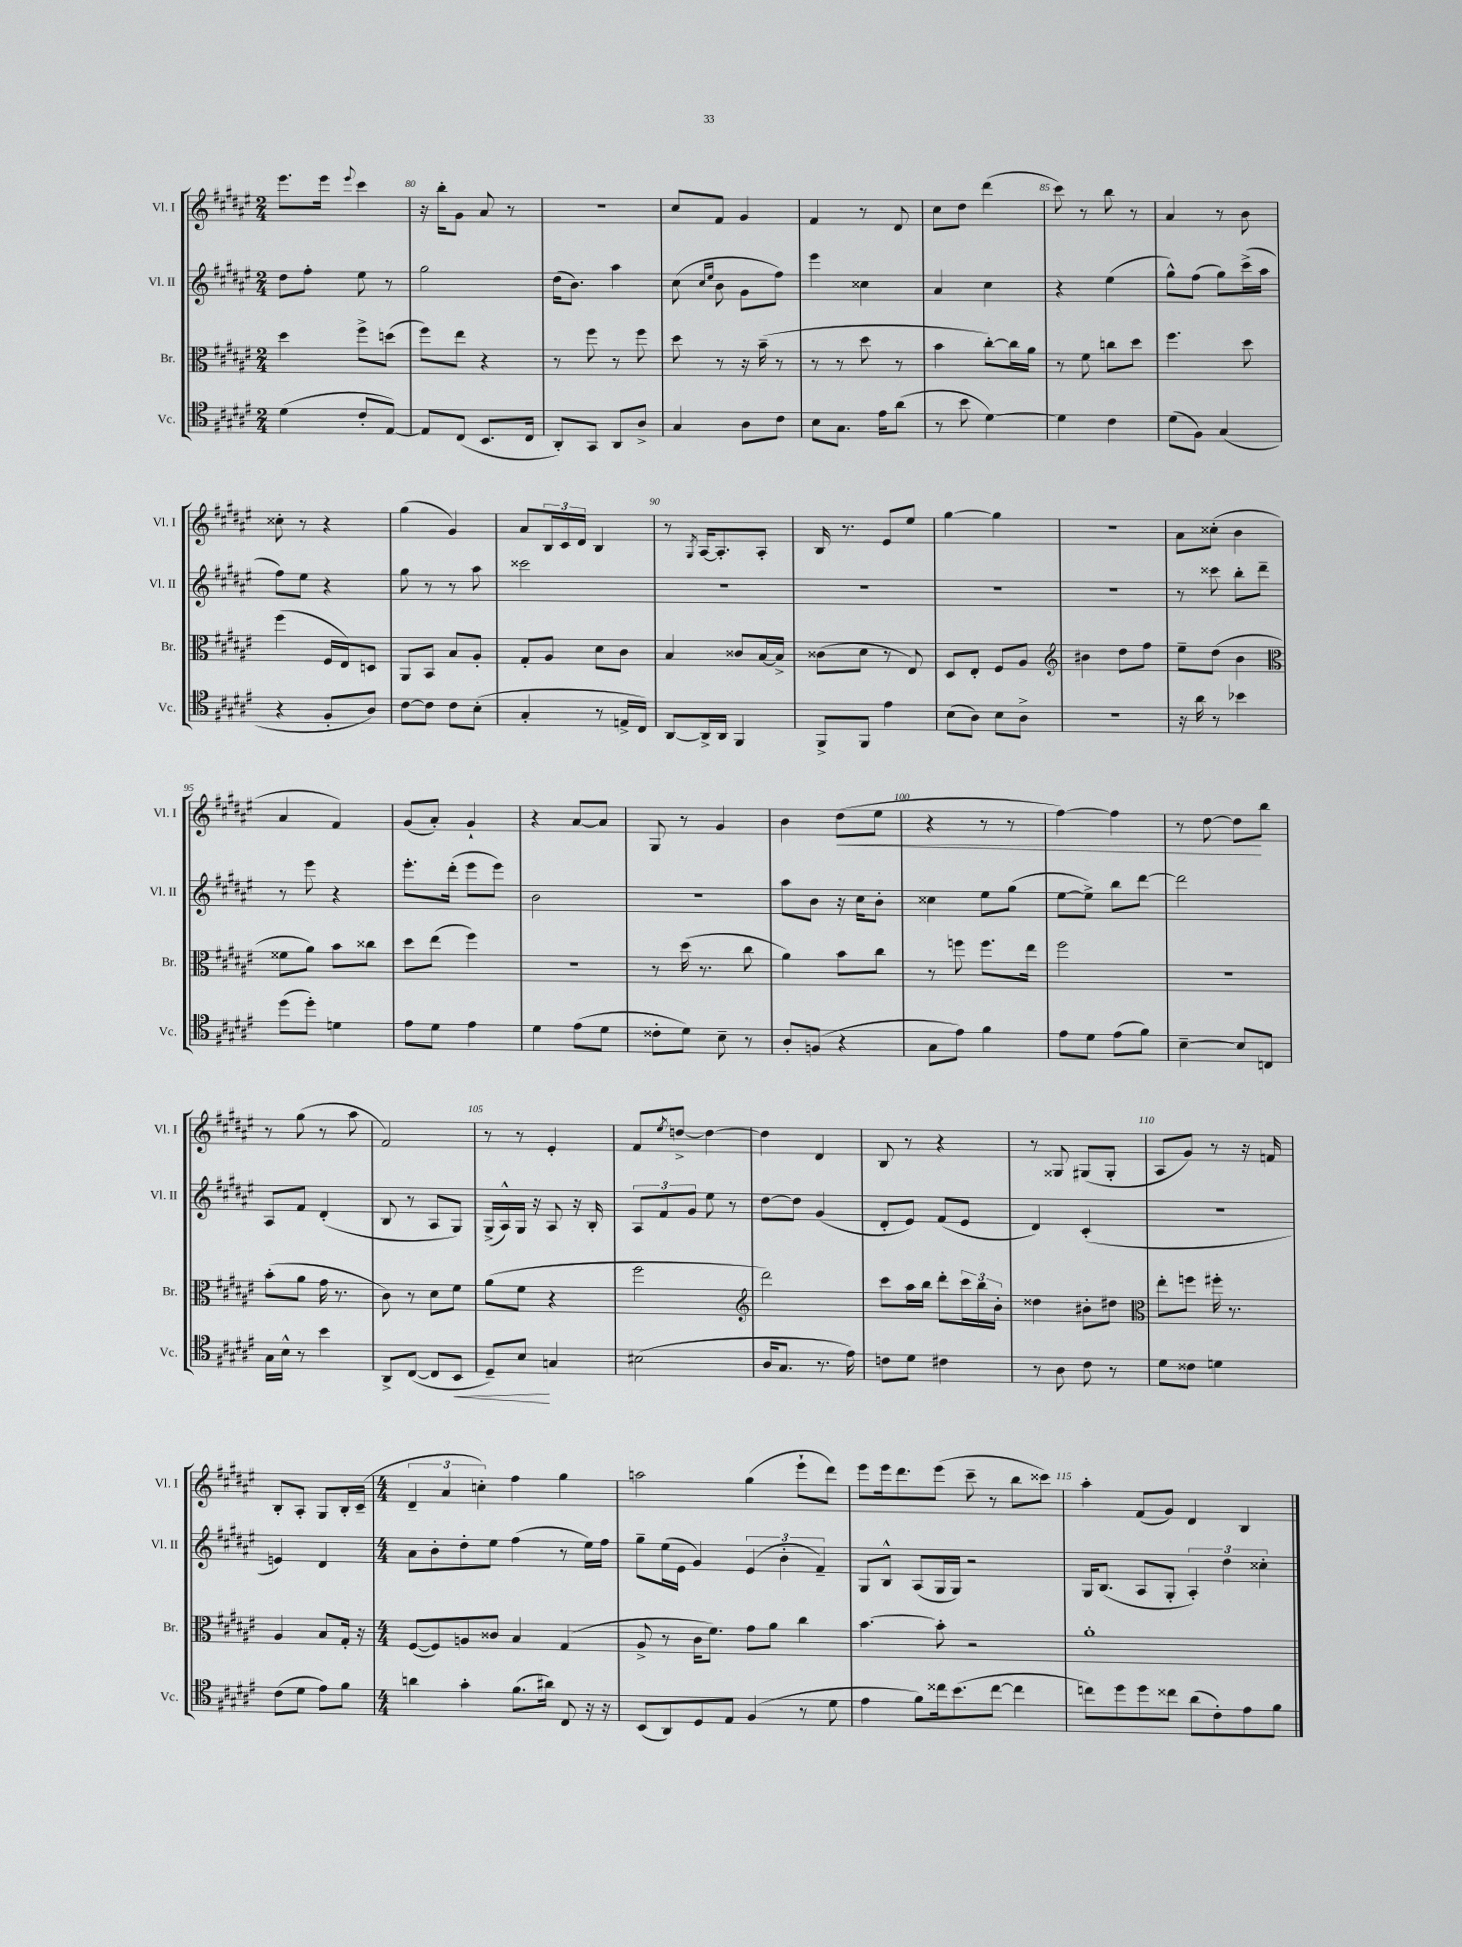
<<
\new StaffGroup <<
\new Staff = "s0" \with { instrumentName = "Vl. I" shortInstrumentName = "Vl. I" } {
    \clef treble \key fis \major \numericTimeSignature \time 2/4
    eis'''8. eis'''16 \appoggiatura { eis'''8 } cis'''4 |
    r16 b''16-. gis'8 ais'8 r8 |
    R2 |
    cis''8 fis'8 gis'4 |
    fis'4 r8 dis'8 |
    cis''8 dis''8 dis'''4( |
    cis'''8) r8 b''8 r8 |
    ais'4 r8 b'8 |
    cisis''8-. r8 r4 |
    gis''4( gis'4) |
    ais'8 \tuplet 3/2 { b16 cis'16 dis'16 } b4 |
    r8 \acciaccatura { gis8 } ais16~ ais8.-. ais8-. |
    b16 r8. eis'8 eis''8 |
    gis''4~ gis''4 |
    r2 |
    ais'8 cisis''8-.( b'4 |
    ais'4 fis'4) |
    gis'8( ais'8-.) gis'4-! |
    r4 ais'8~ ais'8 |
    gis8 r8 gis'4 |
    b'4 dis''8\<( eis''8 |
    r4 r8 r8 |
    fis''4~) fis''4 |
    r8 dis''8~ dis''8\! b''8 |
    r8 gis''8( r8 ais''8 |
    fis'2) |
    r8 r8 eis'4-. |
    fis'8 \acciaccatura { eis''8 } d''8~-> d''4~ |
    d''4 dis'4 |
    b8 r8 r4 |
    r8 gisis8 gis8( gis8-. |
    ais8 gis'8) r8 r16 f'16 |
    b8-. ais8-. gis8 b16-. cis'16--( |
    \numericTimeSignature \time 4/4 \tuplet 3/2 { dis'4-- ais'4 c''4-.) } fis''4 gis''4 |
    a''2 gis''4( eis'''8-! dis'''8) |
    eis'''8 eis'''16 dis'''8. eis'''8( cis'''8-- r8 b''8 cisis'''8) |
    ais''4-. fis'8( gis'8) dis'4 b4 \bar "|." |
}
\new Staff = "s1" \with { instrumentName = "Vl. II" shortInstrumentName = "Vl. II" } {
    \clef treble \key fis \major \numericTimeSignature \time 2/4
    dis''8 fis''8-. eis''8 r8 |
    gis''2 |
    dis''16( b'8.) ais''4 |
    cis''8( \grace { cis''16 eis''16 } b'8 gis'8 fis''8) |
    eis'''4 cisis''4 |
    ais'4 cis''4 |
    r4 eis''4( |
    gis''8-^) fis''8( gis''8) cis'''16->( ais''16 |
    fis''8) eis''8 r4 |
    gis''8 r8 r8 ais''8 |
    cisis'''2 |
    R2 |
    R2 |
    R2 |
    R2 |
    r8 cisis'''8 b''8-. dis'''8-- |
    r8 eis'''8 r4 |
    eis'''8.-. dis'''16-.( eis'''8 eis'''8) |
    b'2 |
    r2 |
    ais''8 b'8 r16 cis''16 b'8-. |
    cisis''4 eis''8 gis''8( |
    eis''8~ eis''8->) b''8 dis'''8~ |
    dis'''2 |
    ais8 fis'8 dis'4-.( |
    b8 r8 ais8 gis8) |
    gis16->( ais16-^) gis16 r16 ais8 r16 b16-. |
    \tuplet 3/2 { ais8 fis'8 gis'8 } eis''8 r8 |
    dis''8~ dis''8 gis'4( |
    dis'8-. eis'8) fis'8( eis'8 |
    dis'4) cis'4-.( |
    R2 |
    e'4) dis'4 |
    \numericTimeSignature \time 4/4 ais'8 b'8-. dis''8-. eis''8 fis''4( r8 eis''16) fis''16 |
    gis''8-- eis''16( eis'16 gis'4) \tuplet 3/2 { eis'4( b'4-. fis'4--) } |
    gis8 b8-^ ais8( gis16 gis16) r2 |
    gis16 b8.( ais8 gis8-. \tuplet 3/2 { ais4-.) dis''4 cisis''4-. } \bar "|." |
}
\new Staff = "s2" \with { instrumentName = "Br." shortInstrumentName = "Br." } {
    \clef alto \key fis \major \numericTimeSignature \time 2/4
    dis''4 fis''8-> d''8( |
    fis''8) eis''8 r4 |
    r8 fis''8 r8 fis''8 |
    dis''8 r8 r16 b'16--( r8 |
    r8 r8 dis''8 r8 |
    b'4 cis''8~-.) cis''16 ais'16 |
    r8 fis'8 c''8 dis''8 |
    fis''4. dis''8 |
    fis''4( fis16 eis16) d8 |
    ais,8 b,8 b8 ais8-. |
    gis8-. ais8 dis'8 cis'8 |
    b4 cisis'8 b16~ b16-> |
    cisis'8( dis'8 r8 eis8) |
    dis8 eis8-. fis8 ais8 |
    \clef treble bis'4 dis''8 fis''8 |
    eis''8-- dis''8( b'4 |
    \clef alto fisis'8 ais'8) b'8 cisis''8 |
    dis''8 eis''8( fis''4) |
    r2 |
    r8 dis''16( r8. cis''8 |
    ais'4) b'8 cis''8 |
    r8 f''8 f''8. eis''16 |
    fis''2 |
    r2 |
    b'8-.( ais'8 gis'16 r8. |
    cis'8) r8 dis'8 fis'8 |
    ais'8( fis'8 r4 |
    fis''2 |
    \clef treble dis'''2) |
    cis'''8 ais''16 b''16 dis'''8-. \tuplet 3/2 { cis'''16 b''16 b'16-. } |
    disis''4 bis'8-. dis''8 |
    \clef alto eis''8-. f''8 fis''16-. r8. |
    ais4 b8 gis16-. r16 |
    \numericTimeSignature \time 4/4 fis8~( fis8) a8 cisis'8 b4 gis4( |
    ais8-> r8 cis'16 fis'8.) gis'8 ais'8 cis''4 |
    b'4.~ b'8-. r2 |
    ais'1-. \bar "|." |
}
\new Staff = "s3" \with { instrumentName = "Vc." shortInstrumentName = "Vc." } {
    \clef tenor \key fis \major \numericTimeSignature \time 2/4
    dis'4( cis'8-. eis8~) |
    eis8 cis8( b,8. cis16 |
    ais,8-.) gis,8 ais,8 ais8-> |
    gis4 ais8 cis'8 |
    b8 gis8. eis'16 ais'8( |
    r8 b'8 dis'4~) |
    dis'4 cis'4 |
    dis'8( fis8) gis4( |
    r4 fis8-. ais8) |
    cis'8~ cis'8 cis'8 b8-.( |
    gis4-. r8 e16-> cis16) |
    ais,8~ ais,16-> ais,16 fis,4 |
    fis,8-> fis,8 eis'4 |
    b8( ais8) b8 ais8-> |
    r2 |
    r16 ais'16 r8 bes'4 |
    dis''8( dis''8-.) d'4 |
    eis'8 dis'8 eis'4 |
    dis'4 eis'8( dis'8 |
    cisis'8-. dis'8) b8-- r8 |
    ais8-. f8( r4 |
    gis8 eis'8) fis'4 |
    eis'8 dis'8 eis'8( fis'8) |
    b4~-- b8 c8 |
    gis16 b16-^ r8 b'4 |
    ais,8-> cis8~( cis8 b,8\< |
    dis8--) b8\! g4 |
    bis2( |
    ais16 gis8. r8. eis'16) |
    c'8 dis'8 cis'4 |
    r8 ais8 cis'8 r8 |
    dis'8 cisis'8 d'4 |
    cis'8( dis'8 eis'8) fis'8 |
    \numericTimeSignature \time 4/4 a'4 gis'4-. fis'8.( ais'16) cis8 r16 r16 |
    b,8( ais,8) dis8 eis8 fis4( r8 dis'8 |
    eis'4 fis'8) cisis''16 b'8.( cisis''8~ cisis''4 |
    c''8) dis''8 dis''8 cisis''8 ais'8( cis'8-.) eis'8 fis'8 \bar "|." |
}
>>
>>
\layout { \context { \Score currentBarNumber = #79 \override BarNumber.break-visibility = ##(#f #t #t) barNumberVisibility = #(every-nth-bar-number-visible 5) } }
